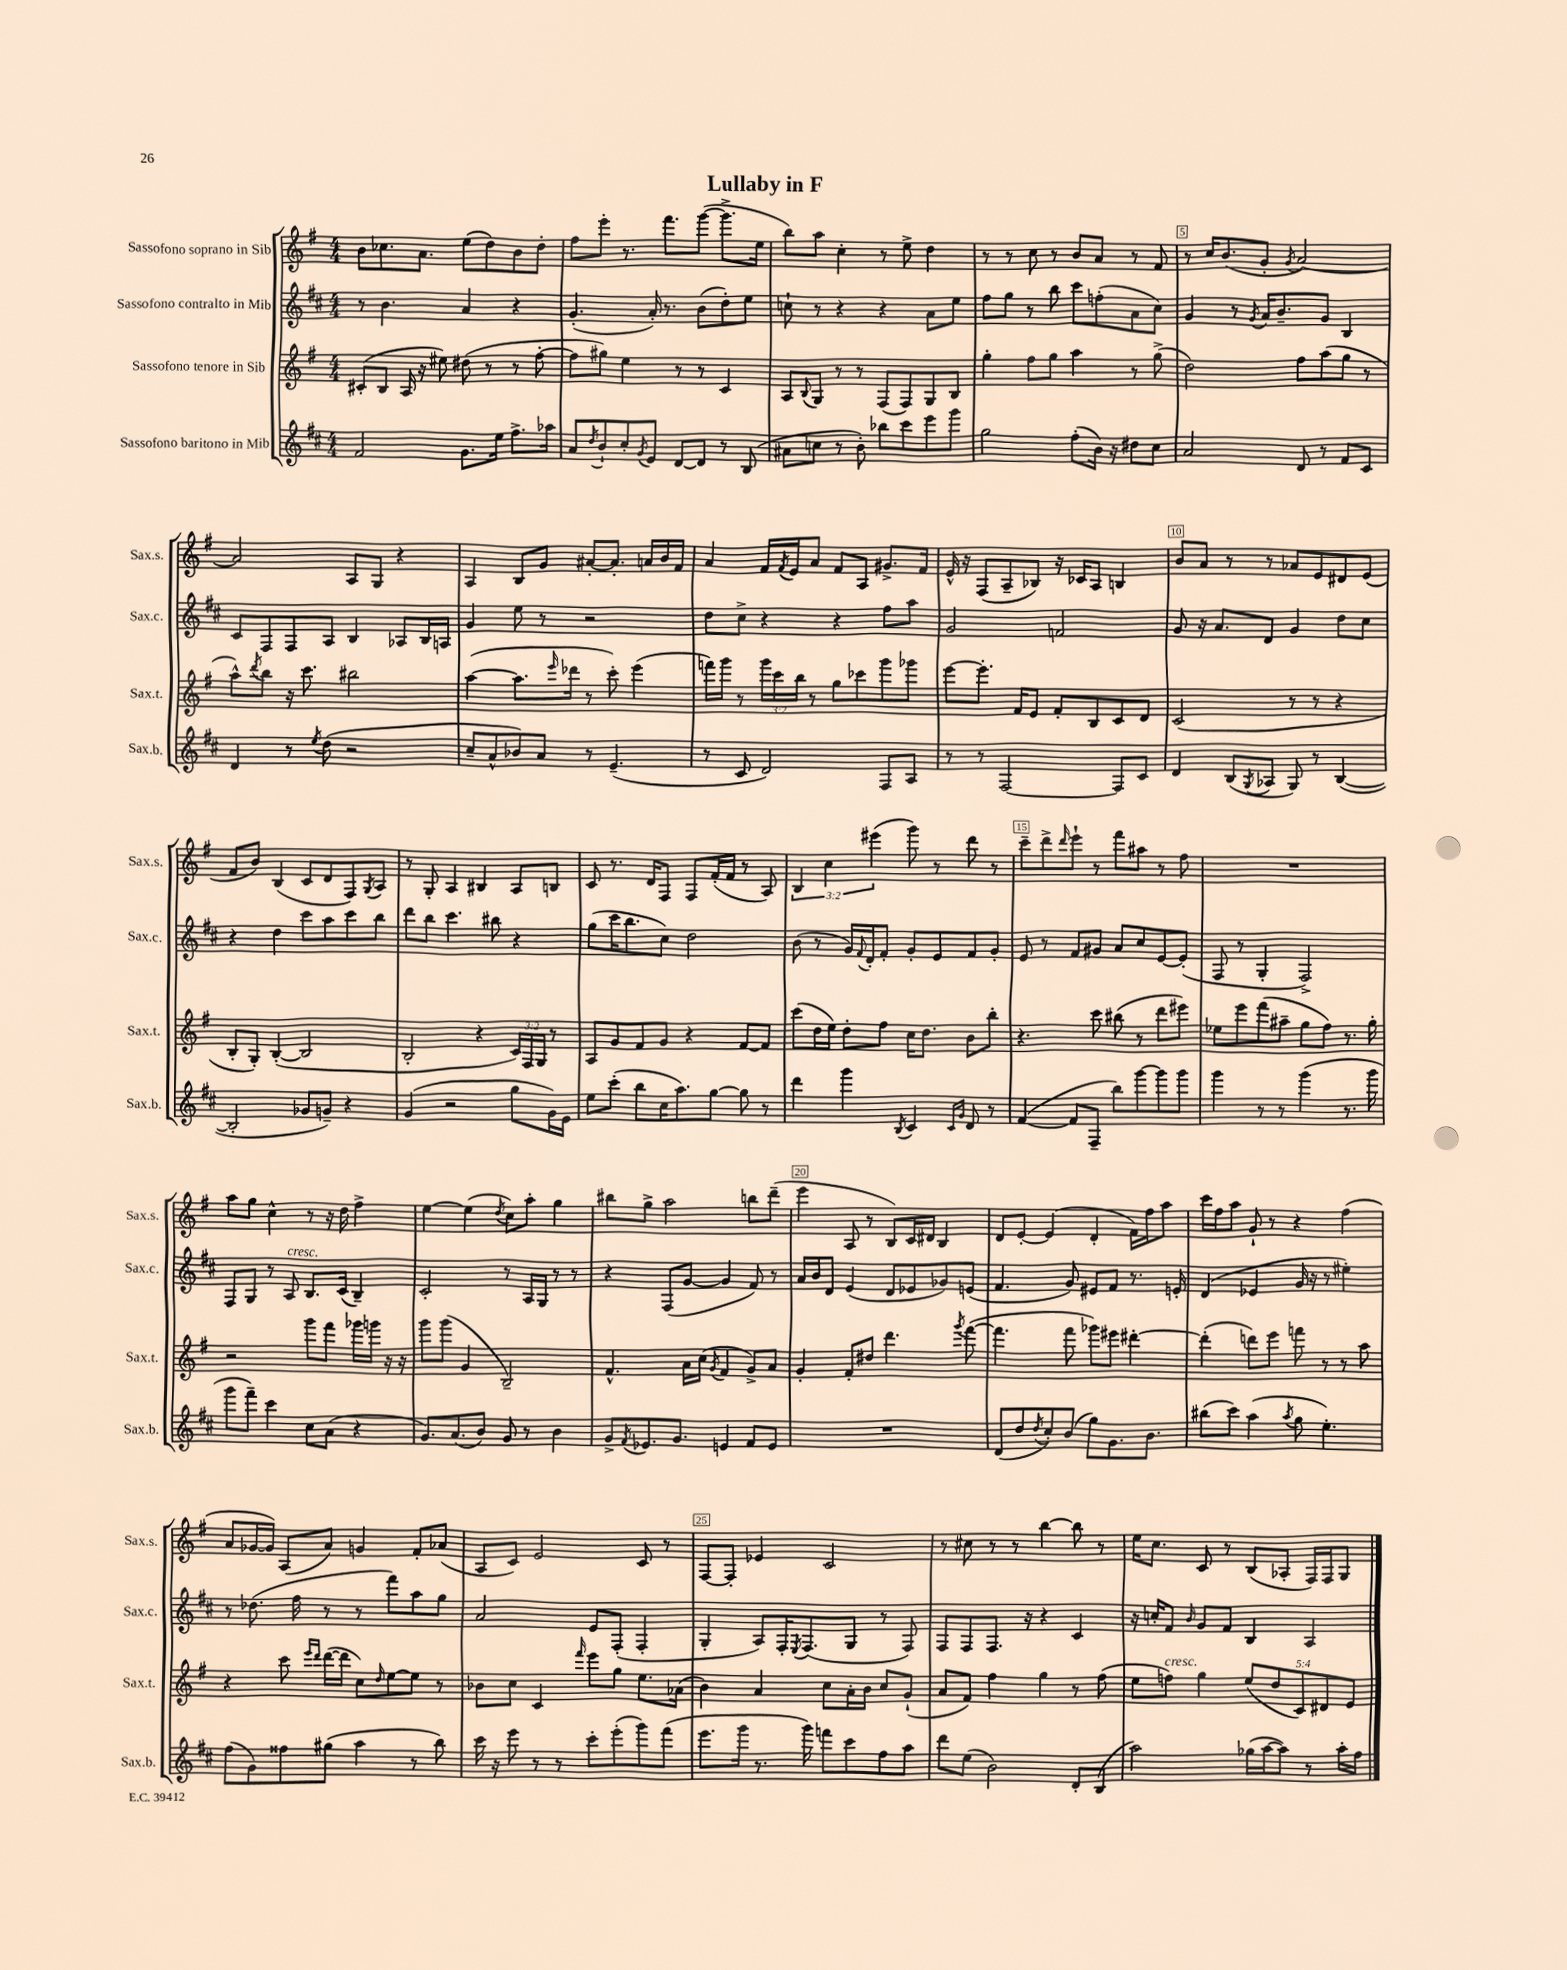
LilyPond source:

\header { title = "Lullaby in F" }
<<
\new StaffGroup <<
\new Staff = "s0" \with { instrumentName = "Sassofono soprano in Sib" shortInstrumentName = "Sax.s." } {
    \clef treble \key g \major \numericTimeSignature \time 4/4 \override Staff.TupletNumber.text = #tuplet-number::calc-fraction-text
    b'8 ces''8. a'8. e''8( d''8) b'8 d''8-. |
    fis''8 e'''8-. r8. fis'''8. g'''8~( g'''8.-> e''16 |
    b''8) a''8 c''4-. r8 e''8-> d''4 |
    r8 r8 c''8 r8 b'8 a'8 r8 fis'8 |
    r8 c''16 b'8.( g'8-. \acciaccatura { g'8 } a'2~) |
    a'2 a8 g8 r4 |
    a4 b8 g'8 ais'8~-. ais'8.-. a'16 b'16 fis'16 |
    a'4 fis'16 \acciaccatura { fis'8 } e'16 a'8 fis'8 a8 gis'8.-> fis'16 |
    e'16-^ r16 fis8( a8-- bes8) r16 ces'16 a8 b4 |
    b'8 a'8 r8 r8 aes'8 e'8 dis'8 e'8( |
    fis'8 b'8) b4( c'8 d'8 fis8) \acciaccatura { g8 } a8 |
    r8 g8-. a4 bis4 a8 b8 |
    c'8 r8. d'16 fis8 fis8 fis'16-.( fis'16 r8 a8) |
    \tuplet 3/2 { b4 c''4 eis'''4( } g'''8) r8 d'''8 r8 |
    c'''8-- d'''8-> \grace { d'''16 } e'''8-! r8 fis'''8 ais''8 r8 fis''8 |
    R1 |
    a''8 g''8 c''4-^ r8 r16 d''16 fis''4-> |
    e''4~ e''4( \acciaccatura { d''8 } c''8) a''8-. g''4 |
    bis''8 g''8-> a''2 b''8 d'''8--( |
    e'''4 a8 r8 b8) c'16 dis'16 b4 |
    d'8 e'8~-. e'4( d'4-. fis'16) fis''16 a''8 |
    c'''16 fis''16 a''8 g'8-! r8 r4 fis''4( |
    a'8 ges'16~ ges'16) a8( a'8) g'4 fis'8-. aes'8( |
    a8 c'8) e'2 c'8 r8 |
    fis8~ fis8-. ees'4 c'2 |
    r8 cis''8 r8 r8 b''4~ b''8 r8 |
    e''16 c''8. c'8 r8 b8( aes8-. fis16) fis16 g8 \bar "|." |
}
\new Staff = "s1" \with { instrumentName = "Sassofono contralto in Mib" shortInstrumentName = "Sax.c." } {
    \clef treble \key d \major \numericTimeSignature \time 4/4
    r8 b'4. a'4 r4 |
    g'4.-.( a'16-.) r8. b'8( d''8-.) e''8 |
    c''8-! r8 r4 r4 a'8 e''8 |
    fis''8 g''8 r8 b''8 cis'''8 f''8-.( a'8 cis''8) |
    g'4 r8 \acciaccatura { g'8 } a'16 b'8.-- g'8 b4 |
    cis'8 fis8 fis8 a8 b4 aes8 b16 a16 |
    g'4 e''8 r8 r2 |
    d''8 cis''8-> r4 r4 fis''8 a''8 |
    g'2 f'2 |
    g'8 r16 a'8. d'8 g'4 d''8 cis''8 |
    r4 d''4 cis'''8 a''8 cis'''8 b''8 |
    d'''8 b''8 cis'''4. bis''8 r4 |
    g''8( cis'''16 b''8. cis''8) d''2 |
    b'8( r8 g'16) \appoggiatura { fis'8 } d'16-. fis'8-. g'8-. e'8 fis'8 g'8-. |
    e'8 r8 fis'8 gis'8 a'8 cis''8 e'8~ e'8-.( |
    fis8 r8 g4-. fis2->) |
    fis8 g8 r8 a8^\markup { \italic "cresc." } b8. cis'16( b4--) |
    cis'2-. r8 a16 g16 r8 r8 |
    r4 fis8( g'8~ g'4 fis'8) r8 |
    a'16 b'16 d'8 e'4( d'8 ees'8 ges'8) e'8( |
    fis'4. g'8) eis'8 fis'8 r8. e'16-. |
    d'4( ees'4 g'16 r16 r8 eis''4-.) |
    r8 des''8.( fis''16 r8 r8 fis'''8) a''8 g''8 |
    a'2 e'8 fis8-.( fis4-. |
    g4-. a8) fis16-. \acciaccatura { e8 } fis8.( g8 r8 fis8) |
    fis8 fis8 fis8. r16 r4 cis'4 |
    r16 c''16-. fis'8 \grace { b'16 } g'8 fis'8 b4 a4 \bar "|." |
}
\new Staff = "s2" \with { instrumentName = "Sassofono tenore in Sib" shortInstrumentName = "Sax.t." } {
    \clef treble \key g \major \numericTimeSignature \time 4/4 \override Staff.TupletNumber.text = #tuplet-number::calc-fraction-text
    cis'8-.( b8 a16 r16 eis''8) dis''8( r8 r8 fis''8~-. |
    fis''8 gis''8) e''4 r8 r8 c'4 |
    a8 \appoggiatura { b8 } g8 r8 r8 fis8( fis8) g8 b8 |
    g''4-. fis''8 g''8 a''4 r8 g''8->( |
    d''2) fis''8 a''8( g''8 r8 |
    a''8-^) \acciaccatura { d'''8 } b''8 r16 c'''8. bis''2 |
    a''4~( a''8. \grace { e'''16 } des'''16 r8 c'''8-.) e'''4( |
    f'''16) g'''16 r8 \tuplet 3/2 { g'''16 c'''16 b''16 } r8 g''8 ces'''8 g'''8 ges'''8 |
    e'''8~ e'''8.-. fis'16 e'8 fis'8-. b8 c'8 d'8 |
    c'2( r8 r8 r4 |
    b8-. g8-.) b4~-.( b2 |
    b2-. r4 \tuplet 3/2 { c'16) fis16 g16 } r8 |
    a8 g'8 fis'8 g'8 r4 fis'8~ fis'8 |
    c'''8( d''16 e''16) d''8-. fis''8 c''16 d''8. b'8 b''8-. |
    r4. c'''8 bis''8( r8 d'''8 eis'''8) |
    ees''8 e'''8 fis'''8( ais''8-- g''8 fis''8) r8. g''16-. |
    r2 g'''8 fis'''8 ges'''16 g'''16 r16 r16 |
    g'''8 g'''8( g'4 b2--) |
    fis'4.-^ a'16 c''16( \acciaccatura { g'8 } fis'4 g'8->) a'8 |
    g'4-. fis'8-. dis''8 d'''4. \acciaccatura { g'''8 } fis'''8~( |
    fis'''4. fis'''8 ges'''8) eis'''8 dis'''4~-. |
    dis'''4-.( d'''8) e'''8 f'''8 r8 r8 a''8 |
    r4 c'''8 \grace { e'''16 d'''16 } d'''16~( d'''16 c''8) \grace { d''16 } e''8~ e''8 r8 |
    bes'8 c''8 c'4 \grace { fis'''16 } e'''8 g''8 e''8. aes'16( |
    b'4) a'4 c''8 a'16-. b'16 c''8 g'8-!( |
    a'8 fis'8) fis''4 g''4 r8 fis''8( |
    e''8 f''8^\markup { \italic "cresc." }) g''4 \tuplet 5/4 { e''8( d''8 c'8) dis'8 e'8 } \bar "|." |
}
\new Staff = "s3" \with { instrumentName = "Sassofono baritono in Mib" shortInstrumentName = "Sax.b." } {
    \clef treble \key d \major \numericTimeSignature \time 4/4
    fis'2 g'8. e''16 fis''8.-> aes''16 |
    a'8 \acciaccatura { d''8 } b'8-! cis''8-. \acciaccatura { g'8 } e'8 d'8~ d'8 r8 b8( |
    ais'8 c''8 r8 b'8-.) bes''8 cis'''8 e'''8 g'''8 |
    g''2 fis''8-.( b'16) r16 dis''8 cis''8 |
    a'2 d'8 r8 fis'8 cis'8 |
    d'4 r8 \acciaccatura { e''8 } d''8( r2 |
    cis''8-- a'8-^ bes'8) a'8 r8 e'4.--( |
    r8 cis'8 d'2) fis8 a8 |
    r8 r8 fis2~ fis8 cis'8 |
    d'4 b8( \acciaccatura { g8 } aes8 g8) r8 b4~( |
    b2-. ges'8 g'8--) r4 |
    g'4( r2 g''8 g'16) e'16 |
    e''8 cis'''8-.( b''8 cis''16 a''8.) g''8~ g''8 r8 |
    d'''4 g'''4 \acciaccatura { b8 } cis'4 \grace { cis'16 g'16 } d'8 r8 |
    fis'4~( fis'8 fis8-- b''8) g'''8~ g'''8 g'''8 |
    g'''4 r8 r8 g'''4( r8. g'''16 |
    g'''8 fis'''8--) cis'''4 cis''8 a'8( r4 |
    g'8.) a'8.( b'8) g'8 r8 b'4 |
    g'8-> \acciaccatura { fis'8 } ees'8. g'8. e'4 fis'8 e'8 |
    R1 |
    d'8( d''8 \acciaccatura { d''8 } cis''8-.) b'8( g''8) g'8. b'8. |
    bis''8( cis'''8) a''4( \acciaccatura { a''8 } g''8 e''4.-.) |
    fis''8( g'8) fisis''8 gis''8( a''4 r8 b''8) |
    cis'''16 r16 e'''8 r8 r8 cis'''8-. e'''8-.( g'''8) fis'''8( |
    e'''8. g'''16 r8. g'''16) f'''8 cis'''8 fis''8 a''8 |
    d'''8 e''8( b'2) d'8-. b8( |
    a''2) ges''16( a''16~ a''8) r8 a''16-. fis''16 \bar "|." |
}
>>
>>
\layout { \context { \Score \override BarNumber.break-visibility = ##(#f #t #t) barNumberVisibility = #(every-nth-bar-number-visible 5) \override BarNumber.stencil = #(make-stencil-boxer 0.1 0.3 ly:text-interface::print) } }
